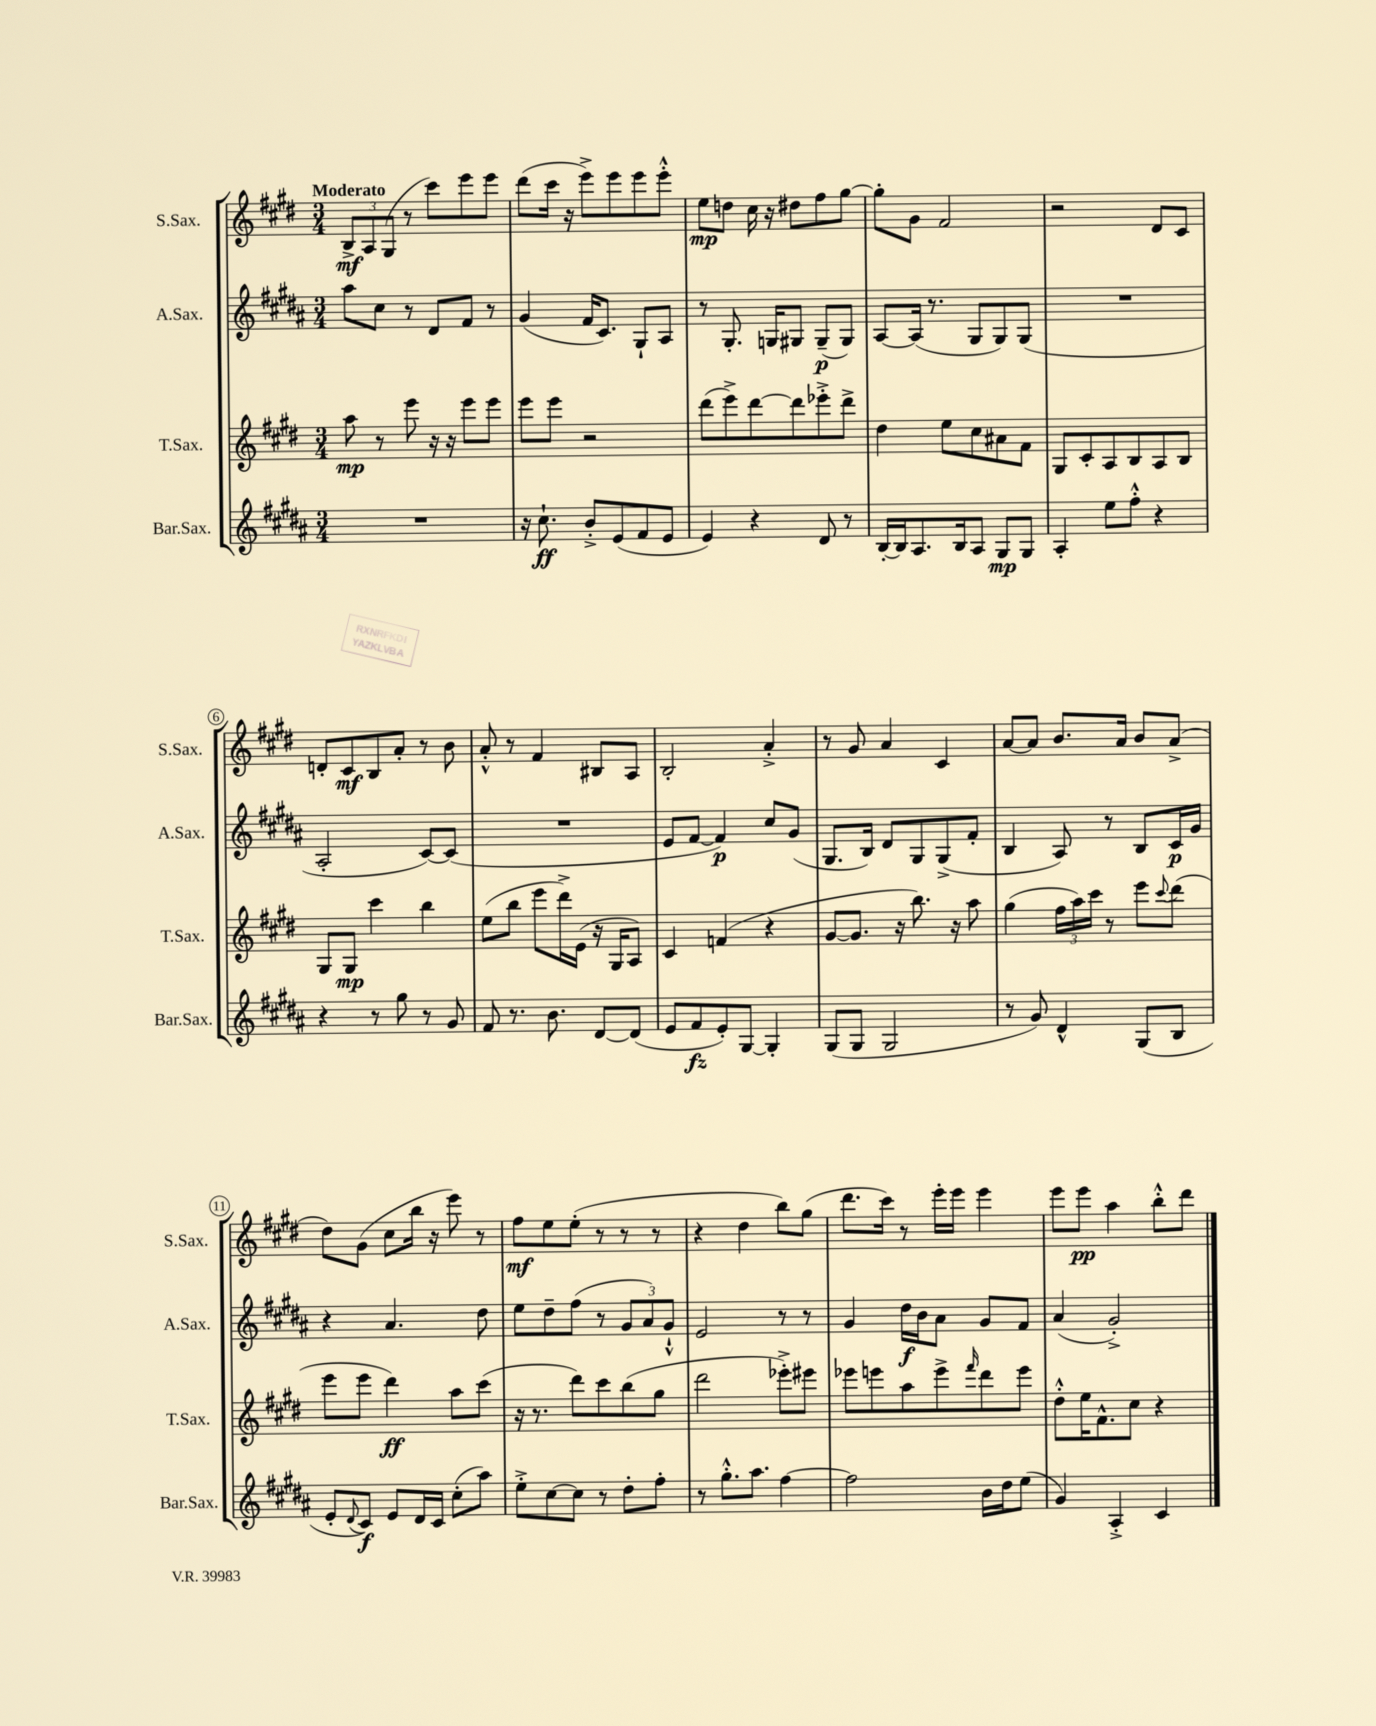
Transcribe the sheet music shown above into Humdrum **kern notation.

**kern	**kern	**kern	**kern
*staff4	*staff3	*staff2	*staff1
*clefG2	*clefG2	*clefG2	*clefG2
*k[f#c#g#d#a#]	*k[f#c#g#d#]	*k[f#c#g#d#a#]	*k[f#c#g#d#]
*M3/4	*M3/4	*M3/4	*M3/4
2.r	8aa\	8aa#\L	12B^/L
.	.	.	12A/
.	8r	8cc#\J	.
.	.	.	(12G#/J
.	8eee\	8r	8r
.	16r	8d#/L	8ccc#\L)
.	16r	.	.
.	8eee\L	8f#/J	8eee\
.	8eee\J	8r	8eee\J
=	=	=	=
16r	8eee\L	(4g#/	(8ddd#\L
8.cc#`\	.	.	.
.	8eee\J	.	16ccc#\Jk
.	.	.	16r
8b'^/L	2r	16f#/LK	8eee^\L)
.	.	8.c#/J)	.
(8e/	.	.	8eee\
8f#/	.	8G#`/L	8eee\
8e/J	.	8A#/J	8eee'^^\J
=	=	=	=
4e/)	(8ddd#\L	8r	8ee\L
.	8eee^\)	8.G#'/	8dd\J
4r	[8ddd#\	.	16cc#\
.	.	16G/LK	16r
.	8ddd#\]	8G#/J	8dd#\L
8d#/	8eee-'^\	(8G#~/L	8ff#\
8r	8ddd#^\J	8G#/J)	[8gg#\J
=	=	=	=
[16B'/LL	4dd#\	[8A#/L	8gg#'\]L
16B/]J	.	.	.
8.A#/	.	(16A#/]Jk	8g#\J
.	.	8.r	.
.	8ee\L	.	2f#/
16B/k	.	.	.
8A#/J	8cc#\	8G#/L	.
8G#/L	8a#\	8G#/)	.
8G#/J	8f#\J	(8G#/J	.
=	=	=	=
4A#'/	8G#/L	2.r	2r
.	8c#'/	.	.
8ee\L	8A/	.	.
8ff#'^^\J	8B/	.	.
4r	8A/	.	8d#/L
.	8B/J	.	8c#/J
=	=	=	=
4r	8G#/L	2A#'/	8d'/L
.	8G#/J	.	8c#/
8r	4ccc#\	.	8B/
8gg#\	.	.	8a'/J
8r	4bb\	[8c#/L)	8r
8g#/	.	(8c#/]J	8b\
=	=	=	=
8f#/	(8ee\L	2.r	8a'^^/
8.r	8bb\J	.	8r
.	8eee\L	.	4f#/
8.b\	.	.	.
.	16ddd#^\L)	.	.
.	(16e\JJ	.	.
[8d#/L	16r	.	8B#/L
.	16G#/LK	.	.
(8d#/]J	8A/J)	.	8A/J
=	=	=	=
8e/L	4c#/	8e/L	2B'/
8f#/	.	[8f#/J	.
8e'/)	(4f/	4f#/])	.
[8G#/J	.	.	.
4G#'/]	4r	8cc#/L	4a'^/
.	.	(8g#/J	.
=	=	=	=
(8G#/L	[8g#/L	8.G#/L	8r
8G#/J	8.g#/]J	.	8g#/
.	.	16B/Jk)	.
2G#/	.	8d#/L	4a/
.	16r	.	.
.	8.bb\)	8G#/	.
.	.	(8G#^/	4c#/
.	16r	.	.
.	8aa\	8f#'/J	.
=	=	=	=
8r	(4gg#\	4B/	[8a/L
8g#/)	.	.	8a/]J
4d#^^/	24ff#\LL	8A#/)	8.b/L
.	24aa\)	.	.
.	24ccc#\JJ	.	.
.	8r	8r	.
.	.	.	16a/Jk
(8G#/L	8eee\L	8B/L	8b/L
.	8qqccc#/	.	.
8B/J	(8ddd#\J	16c#/L	(8a^/J
.	.	16g#/JJ	.
=	=	=	=
8e'/L	8eee\L	4r	8dd#\L)
8qqd#/	.	.	.
8c#/J)	8eee\J	.	(8g#\J
8e/L	4ddd#\)	4.a#/	8cc#\L
16d#/L	.	.	16bb\Jk
16c#/JJ	.	.	16r
(8cc#'\L	8aa\L	.	8eee\)
8aa#\J)	(8ccc#\J	8dd#\	8r
=	=	=	=
8ee'^\L	16r	8ee\L	8ff#\L
.	8.r	.	.
[8cc#\	.	8dd#~\	8ee\
8cc#\]J	8ddd#\L)	(8ff#\J	(8ee'\J
8r	8ccc#\	8r	8r
8dd#'\L	(8bb\	12g#/L	8r
.	.	12a#/)	.
8ff#'\J	8gg#\J	.	8r
.	.	12g#`^^/J	.
=	=	=	=
8r	2ddd#\	2e/	4r
8.gg#'^^\L	.	.	.
.	.	.	4dd#\
8.aa#\J	.	.	.
[4ff#\	8eee-'^\L)	8r	8bb\L)
.	8eee#\J	8r	(8gg#\J
=	=	=	=
2ff#\]	8eee-\L	4g#/	8.ddd#\L
.	8eee\	.	.
.	.	.	16ccc#\Jk)
.	8aa\	16dd#\LL	8r
.	.	16b\J	.
.	8eee^\	8a#\J	16eee'\LL
.	.	.	16eee\JJ
.	16qqfff#/	.	.
16b\LL	8ddd#\	8g#/L	4eee\
16dd#\J	.	.	.
(8ee\J	8eee\J	8f#/J	.
=	=	=	=
4g#/)	8dd#'^^\L	(4a#/	8eee\L
.	16ee\K	.	8eee\J
.	8.f#^^\	.	.
4A#'^/	.	2g#'^/)	4aa\
.	8cc#\J	.	.
4c#/	4r	.	8bb'^^\L
.	.	.	8ddd#\J
==	==	==	==
*-	*-	*-	*-
